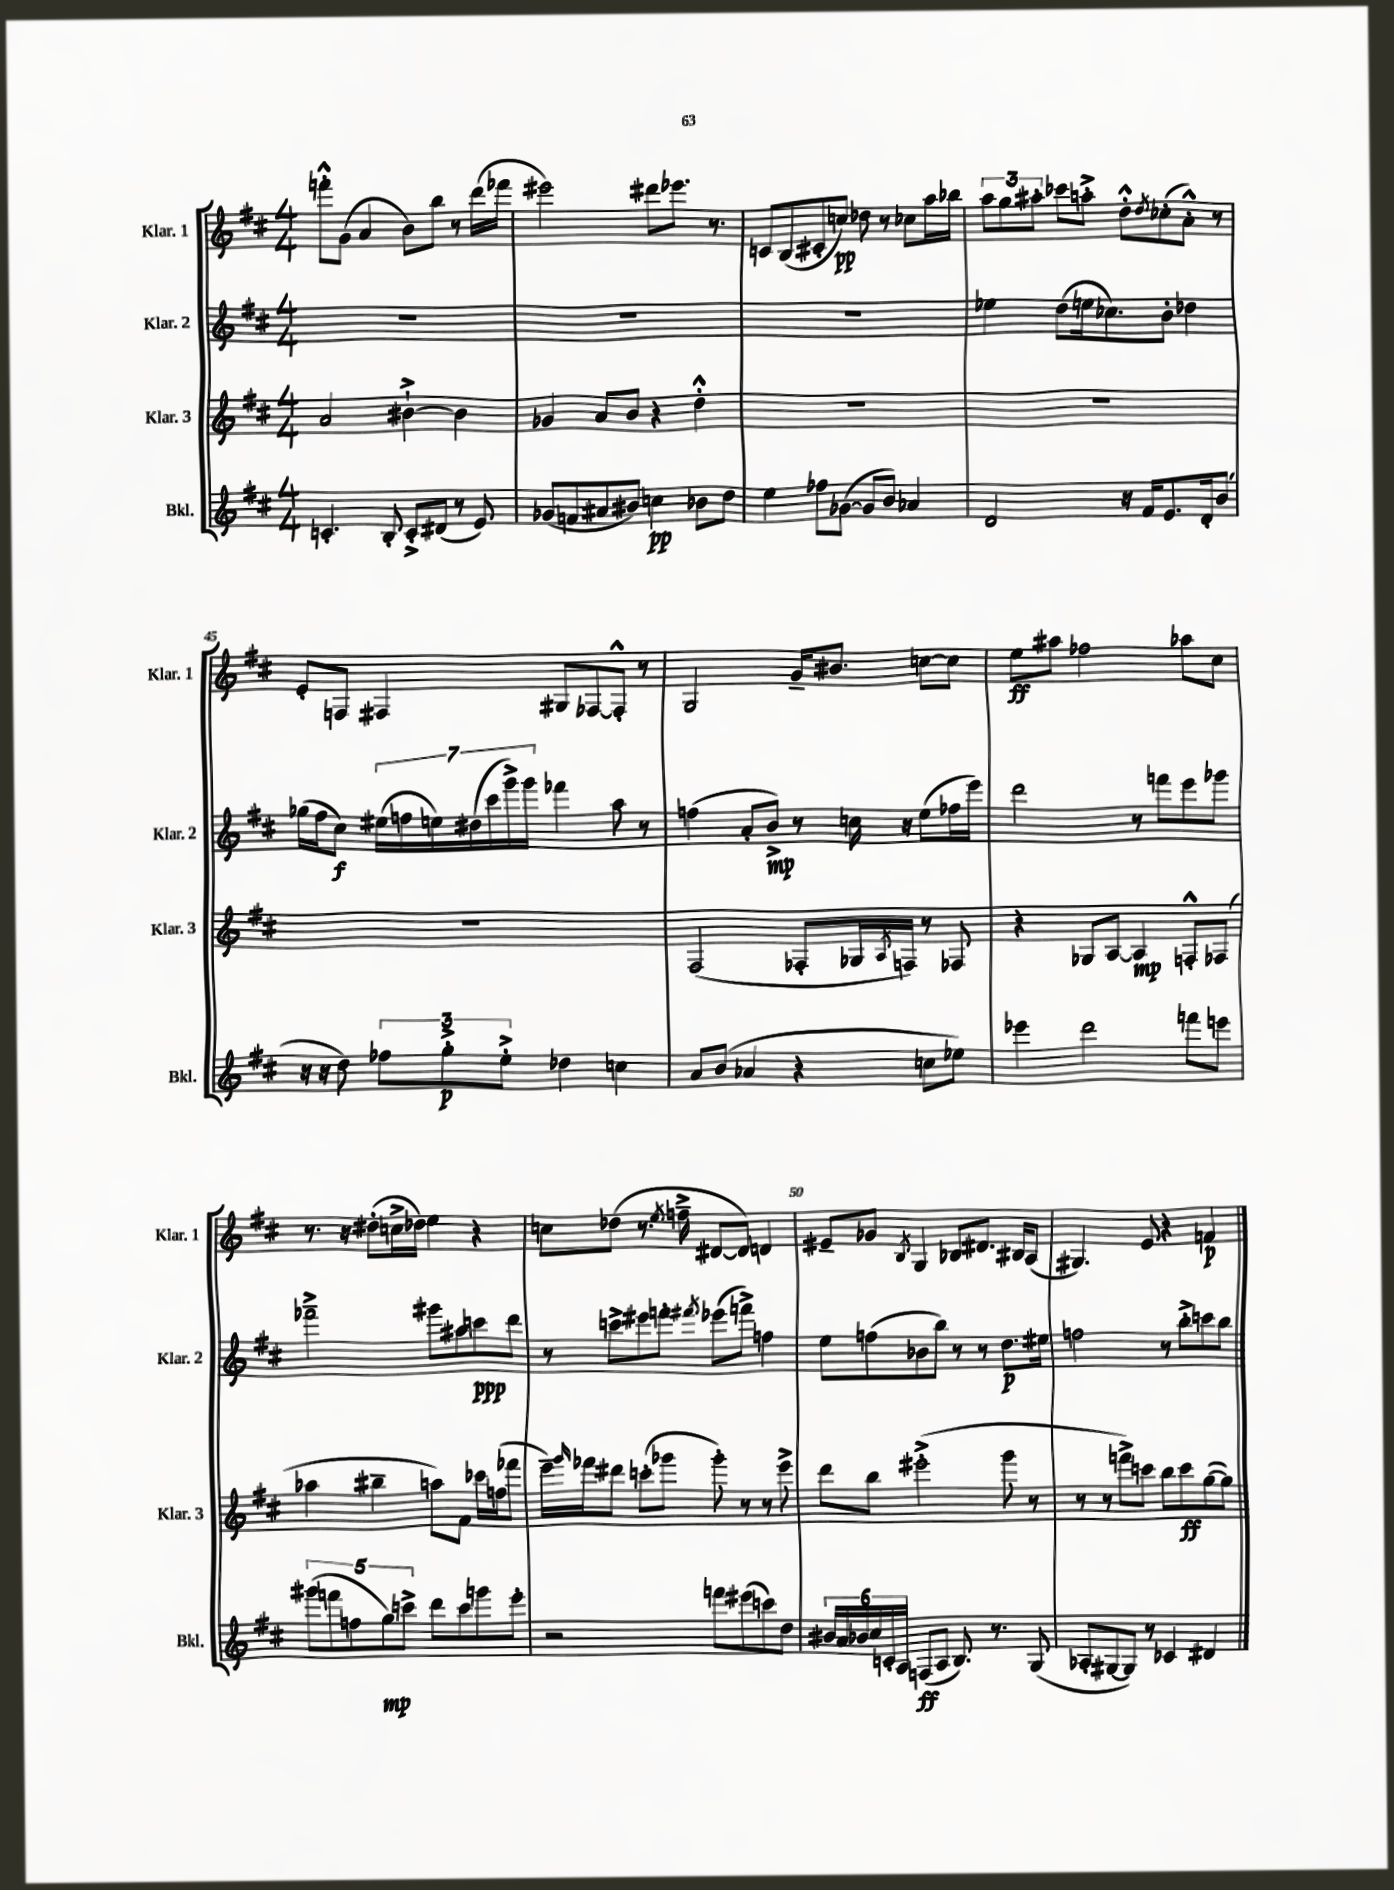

**kern	**dynam	**kern	**dynam	**kern	**dynam	**kern	**dynam
*part4	*part4	*part3	*part3	*part2	*part2	*part1	*part1
*staff4	*staff4	*staff3	*staff3	*staff2	*staff2	*staff1	*staff1
*I"Bkl.	*	*I"Klar. 3	*	*I"Klar. 2	*	*I"Klar. 1	*
*I'Bkl.	*	*I'Klar. 3	*	*I'Klar. 2	*	*I'Klar. 1	*
*clefG2	*	*clefG2	*	*clefG2	*	*clefG2	*
*k[f#c#]	*	*k[f#c#]	*	*k[f#c#]	*	*k[f#c#]	*
*M4/4	*	*M4/4	*	*M4/4	*	*M4/4	*
=41	=41	=41	=41	=41	=41	=41	=41
4.cn'/	.	2a/	.	1r	.	8fffn'^^\L	.
.	.	.	.	.	.	(8g\J	.
.	.	.	.	.	.	4a/	.
8B'/	.	.	.	.	.	.	.
8c'^/L	.	[4b#X`^\	.	.	.	8b\L)	.
(8d#X/J	.	.	.	.	.	8bb\J	.
8r	.	4b#\]	.	.	.	8r	.
8e/)	.	.	.	.	.	(16ddd\LL	.
.	.	.	.	.	.	16fff-X\JJ	.
=42	=42	=42	=42	=42	=42	=42	=42
(8g-X/L	.	4g-X/	.	1r	.	2eee#X\)	.
8fn/	.	.	.	.	.	.	.
8a#X/	.	8a/L	.	.	.	.	.
8b#X/J)	.	8b/J	.	.	.	.	.
4ccn\	pp	4r	.	.	.	8ddd#X\L	.
.	.	.	.	.	.	8.eee-X\J	.
8b-X\L	.	4dd'^^\	.	.	.	.	.
.	.	.	.	.	.	8.r	.
8dd\J	.	.	.	.	.	.	.
=43	=43	=43	=43	=43	=43	=43	=43
4ee\	.	1r	.	1r	.	8cn/L	.
.	.	.	.	.	.	(8B/	.
8ff-X\L	.	.	.	.	.	8c#X'/	.
([8g-X\J	.	.	.	.	.	8ccn/J)	pp
8g-/L]	.	.	.	.	.	8dd-X\	.
8b/J)	.	.	.	.	.	8r	.
4a-X/	.	.	.	.	.	8cc-X\L	.
.	.	.	.	.	.	16aa\L	.
.	.	.	.	.	.	16bb-X\JJ	.
=44	=44	=44	=44	=44	=44	=44	=44
2d/	.	1r	.	4ee-X\	.	12aa\L	.
.	.	.	.	.	.	12gg\	.
.	.	.	.	.	.	12aa#X'\J	.
.	.	.	.	(8dd\L	.	8ccc-X\L	.
.	.	.	.	16een\k	.	8aan'^\J	.
.	.	.	.	8.cc-X\)	.	.	.
16r	.	.	.	.	.	8dd'^^\L	.
16f#/KL	.	.	.	.	.	.	.
.	.	.	.	.	.	8qdd/	.
8.e/	.	.	.	8b'\J	.	(8cc-X'\	.
.	.	.	.	4dd-X\	.	8a'^^\J)	.
16d'/k	.	.	.	.	.	.	.
(8b/J	.	.	.	.	.	8r	.
!!LO:LB:g=z
=45	=45	=45	=45	=45	=45	=45	=45
16r	.	1r	.	(16gg-X\LL	.	8e'/L	.
16r	.	.	.	16ff#\J	.	.	.
8dd\)	.	.	.	8cc#\J)	f	8Fn/J	.
12ff-X\L	.	.	.	(28ee#X\LL	.	4F#X/	.
.	.	.	.	28ffn\	.	.	.
.	.	.	.	28een\)	.	.	.
12gg'^\	p	.	.	.	.	.	.
.	.	.	.	(28dd#X\	.	.	.
.	.	.	.	28ccc#\	.	.	.
12ee'^\J	.	.	.	.	.	.	.
.	.	.	.	28ggg^\)	.	.	.
.	.	.	.	28ggg\JJ	.	.	.
4dd-X\	.	.	.	4fff-X\	.	8G#X/L	.
.	.	.	.	.	.	[8F-X/	.
4ccn\	.	.	.	8aa\	.	8F-'^^/J]	.
.	.	.	.	8r	.	8r	.
=46	=46	=46	=46	=46	=46	=46	=46
8a/L	.	(2F#/	.	(4ffn\	.	2G/	.
(8b/J	.	.	.	.	.	.	.
4a-X/	.	.	.	8a'/L	.	.	.
.	.	.	.	8b^/J)	mp	.	.
4r	.	8F-X'/L	.	8r	.	16g~/KL	.
.	.	.	.	.	.	8.b#X/J	.
.	.	16G-X/L	.	16ccn\	.	.	.
.	.	8qA/	.	.	.	.	.
.	.	16Fn/JJ)	.	16r	.	.	.
8ccn\L	.	8r	.	(8ee\L	.	[8ccn\L	.
8ee-X\J)	.	8F-X/	.	16ff-X\L	.	8cc\J]	.
.	.	.	.	16eee\JJ)	.	.	.
=47	=47	=47	=47	=47	=47	=47	=47
4eee-X\	.	4r	.	2ddd\	.	8ee\L	ff
.	.	.	.	.	.	8aa#X\J	.
2ddd\	.	8G-X/L	.	.	.	2ff-X\	.
.	.	[8A/J	.	.	.	.	.
.	.	4A/]	mp	8r	.	.	.
.	.	.	.	8fffn\L	.	.	.
8fffn\L	.	8Fn'^^/L	.	8eee\	.	8aa-X\L	.
8eeen\J	.	(8F-X/J	.	8ggg-X\J	.	8cc#\J	.
!!LO:LB:g=z
=48	=48	=48	=48	=48	=48	=48	=48
(10ggg#X\L	.	4aa-X\	.	2fff-X~^\	.	8.r	.
10fffn\	.	.	.	.	.	.	.
.	.	.	.	.	.	16r	.
10ffn\	.	.	.	.	.	.	.
.	.	4bb#X~\	.	.	.	(8dd#X'\L	.
10gg\)	mp	.	.	.	.	.	.
.	.	.	.	.	.	16ccn^\L	.
10cccn^\J	.	.	.	.	.	.	.
.	.	.	.	.	.	16dd-X\JJ)	.
8ddd\L	.	8aan\L)	.	8ggg#X\L	.	4ee\	.
8ccc\	.	8f#\J	.	8aa#X\	.	.	.
8gggn\	.	16ccc-X\LL	.	8cccn\	ppp	4r	.
.	.	(16ffn\J	.	.	.	.	.
8eee'\J	.	8fff-X\J	.	8ddd\J	.	.	.
=49	=49	=49	=49	=49	=49	=49	=49
2r	.	16eee~\LL)	.	8r	.	8ccn\L	.
.	.	16qqggg/	.	.	.	.	.
.	.	16fff-X\J	.	.	.	.	.
.	.	8ddd#X\J	.	8cccn^\L	.	(8dd-X\J	.
.	.	(8cccn'\L	.	8eee#X\	.	8.r	.
.	.	8ggg-X\J	.	8fffn'\J	.	.	.
.	.	.	.	.	.	8qee/	.
.	.	.	.	.	.	16ffn~^\	.
.	.	.	.	8qfff#X/	.	.	.
8fffn\L	.	8ggg-'\)	.	(8eee-X\L	.	[8d#X/L	.
(8eee#X\	.	8r	.	8fffn^\J)	.	8d#/J])	.
8cccn\)	.	8r	.	4ffn\	.	4dn/	.
8dd\J	.	8eee^\	.	.	.	.	.
=50	=50	=50	=50	=50	=50	=50	=50
24b#X/LL	.	8ddd\L	.	8ee\L	.	8e#X~/L	.
24a/	.	.	.	.	.	.	.
24b-X/	.	.	.	.	.	.	.
24cc#/	.	8bb\J	.	(8ffn\	.	8g-X/J	.
24cn'/	.	.	.	.	.	.	.
24A/JJ	.	.	.	.	.	.	.
.	.	.	.	.	.	8qB/	.
(8Fn/L	ff	(2eee#X'^\	.	8b-X\	.	4G/	.
8A/J	.	.	.	8bb\J)	.	.	.
8.B/)	.	.	.	8r	.	8B-X/L	.
.	.	.	.	8r	.	8.d#X/J	.
8.r	.	.	.	.	.	.	.
.	.	8ggg\	.	8.dd\L	p	.	.
.	.	.	.	.	.	16B#X/KL	.
(8G/	.	8r	.	.	.	(8A/J	.
.	.	.	.	16ee#X\Jk	.	.	.
=51	=51	=51	=51	=51	=51	=51	=51
8A-X'/L	.	8r	.	2ffn\	.	4.G#X/)	.
[8G#X/	.	8r	.	.	.	.	.
8G#/J])	.	8fffn^\L)	.	.	.	.	.
8r	.	8cccn\J	.	.	.	8e/	.
4c-X/	.	8bb\L	.	8r	.	4r	.
.	.	8ccc\	ff	8bb'^\L	.	.	.
4d#X/	.	([8gg\	.	8cccn\	.	4fn/	p
.	.	8gg\J])	.	8bb\J	.	.	.
==	==	==	==	==	==	==	==
*-	*-	*-	*-	*-	*-	*-	*-
